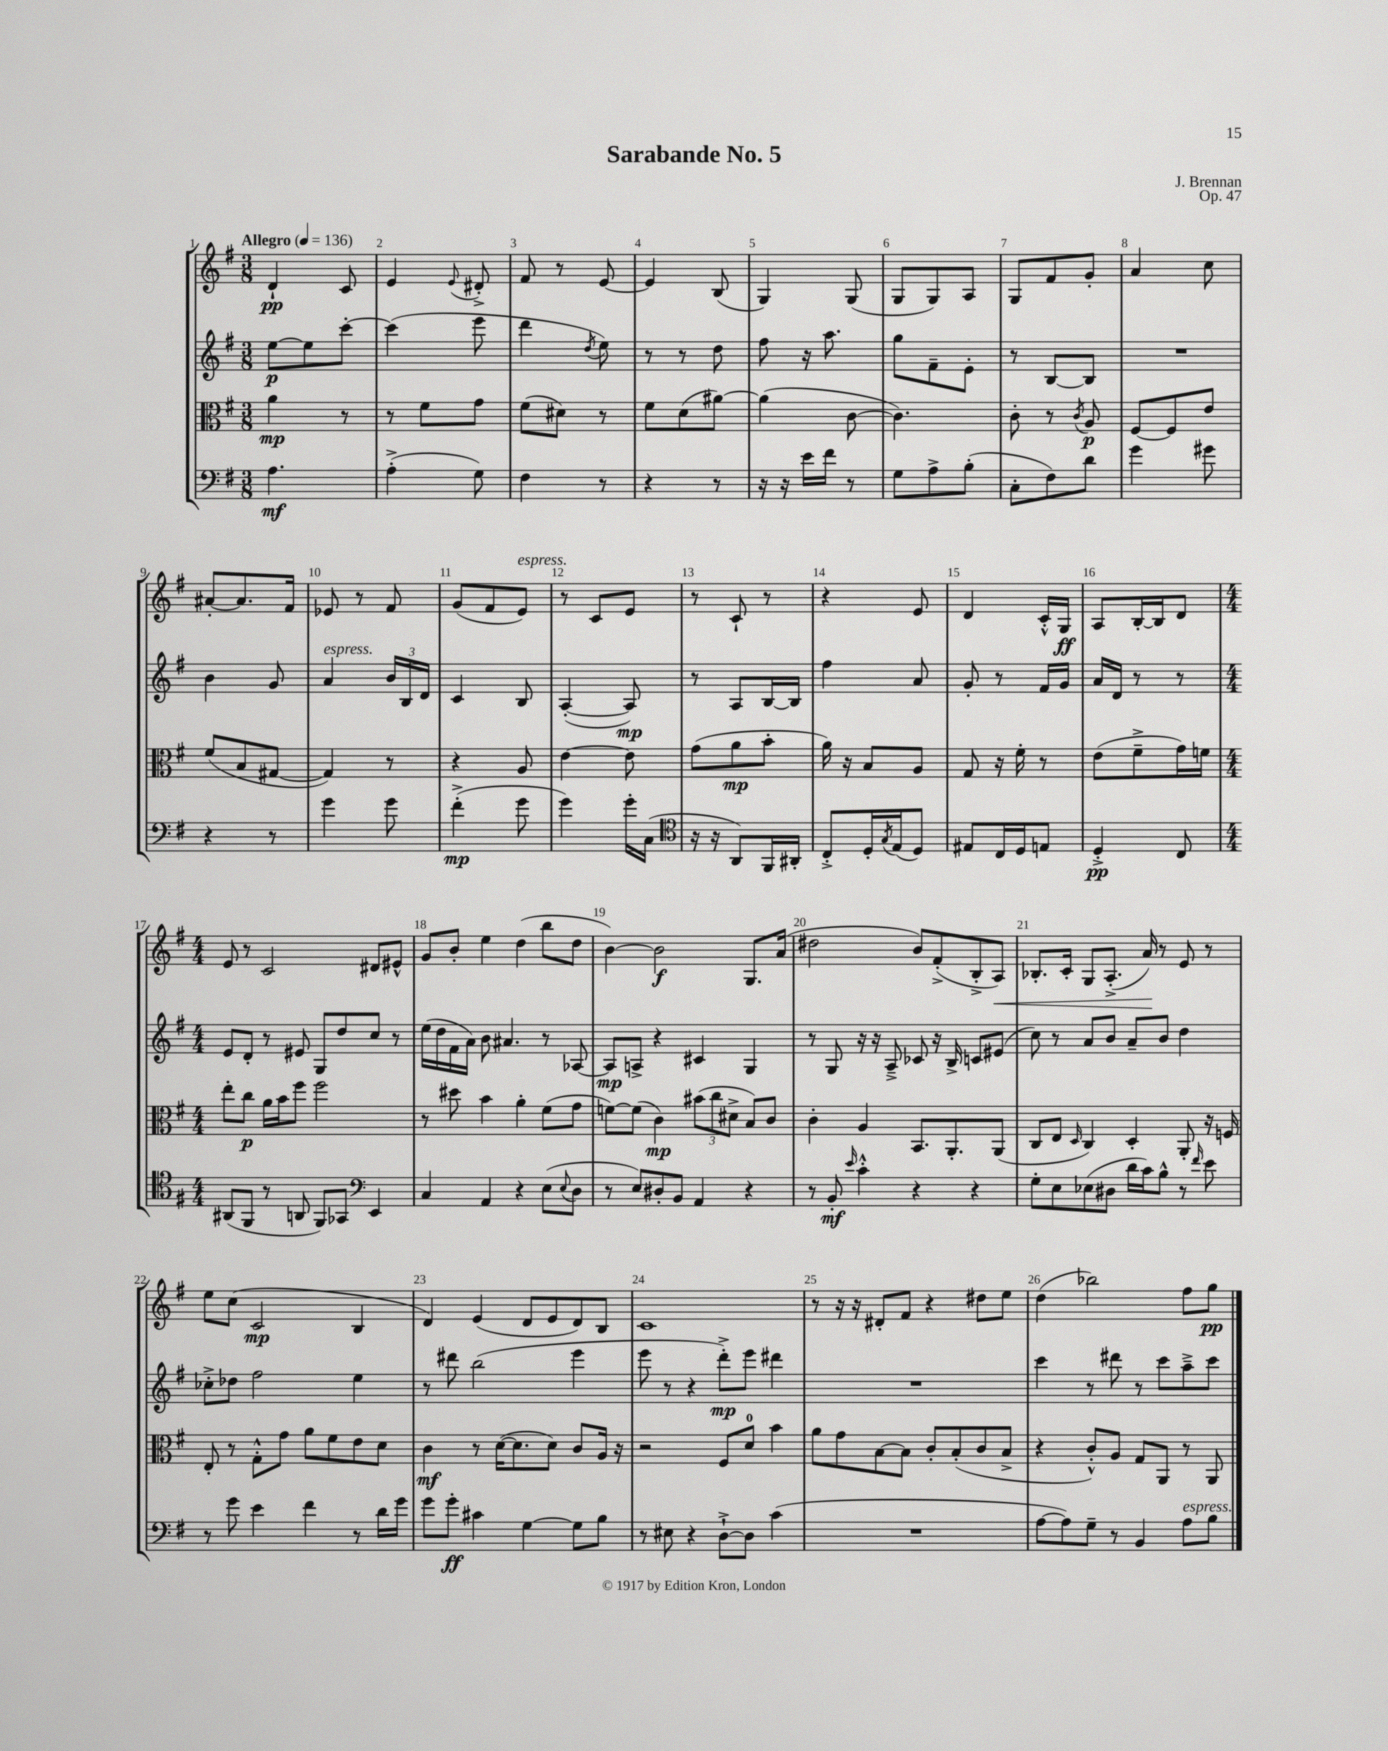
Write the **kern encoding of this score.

**kern	**kern	**kern	**kern
*staff4	*staff3	*staff2	*staff1
*clefF4	*clefC3	*clefG2	*clefG2
*k[f#]	*k[f#]	*k[f#]	*k[f#]
*M3/8	*M3/8	*M3/8	*M3/8
*MM136	*MM136	*MM136	*MM136
4.A	4a	[8ee	4d`
.	.	8ee]	.
.	8r	[8ccc'	8c
=	=	=	=
(4A'^	8r	(4ccc]	4e
.	8f#	.	.
.	.	.	8qqe
8G)	8g	8eee	8d#'^
=	=	=	=
4F#	(8f#	4ddd	8f#
.	8d#)	.	8r
.	.	8qdd	.
8r	8r	8ee)	[8e
=	=	=	=
4r	8f#	8r	4e]
.	(8d	8r	.
8r	[8a#)	8dd	(8B
=	=	=	=
16r	(4a#]	8ff#	4G)
16r	.	.	.
16e	.	16r	.
16f#	.	8.aa	.
8r	[8c	.	(8G
=	=	=	=
8G	4.c])	8gg	8G
8A^	.	8f#~	8G)
(8B'	.	8e'	8A
=	=	=	=
8C'	8c'	8r	8G
8F#)	8r	[8B	8f#
.	8qc	.	.
8d	8A	8B]	8g'
=	=	=	=
4g	[8F#	4.r	4a
.	8F#]	.	.
8g#	8e	.	8cc
=	=	=	=
4r	(8f#	4b	[8a#'
.	8B	.	8.a#]
8r	[8G#	8g	.
.	.	.	16f#
=	=	=	=
4g	4G#])	4a	8e-
.	.	.	8r
8g	8r	24b	8f#
.	.	24B	.
.	.	24d	.
=	=	=	=
(4f#'^	4r	4c	(8g
.	.	.	8f#
8g	8A	8B	8e)
=	=	=	=
4g)	[4e	([4A'	8r
.	.	.	8c
16g'	8e]	8A])	8e
(16C	.	.	.
=	=	=	=
*clefC4	*	*	*
16r	(8g	8r	8r
16r	.	.	.
8AA)	8a	8A	8c`
16FF#	8b'	[16B	8r
16AA#'	.	16B]	.
=	=	=	=
8C'^	16a)	4ff#	4r
.	16r	.	.
16D'	8B	.	.
8qG	.	.	.
(16E	.	.	.
8D)	8A	8a	8e
=	=	=	=
8E#	8G	8g'	4d
16C	16r	8r	.
16D	16f#'	.	.
8E	8r	16f#	16c'^^
.	.	16g	16G
=	=	=	=
4D'^	(8e	16a	8A
.	.	16d	.
.	8f#~^	8r	[16B'
.	.	.	16B]
8C	16g)	8r	8d
.	16f	.	.
=	=	=	=
*M4/4	*M4/4	*M4/4	*M4/4
(8AA#	8ee'	8e	8e
8FF#	8cc	8d'	8r
8r	16a	8r	2c
.	16b	.	.
8AA	8ff#	8e#	.
8FF#)	2ff#	8G	.
8GG-	.	8dd	.
*clefF4	*	*	*
4EE	.	8cc	8d#
.	.	8r	8e#^^
=	=	=	=
4C	8r	(16ee	8g
.	.	16dd	.
.	8dd#	16f#	8b'
.	.	16a)	.
4AA	4b	8b	4ee
.	.	4.a#	.
4r	4a'	.	(4dd
(8E	(8f#	8r	8bb
8qqE	.	.	.
8D	8g	[8A-	8dd
=	=	=	=
8r	[8f)	8A-]	[4b)
8E)	(8f]	8A^	.
8D#'	4c)	4r	2b]
8BB	.	.	.
4AA	(12b#	4c#	.
.	12cc	.	.
.	12d#^	.	.
4r	8B)	4G	8.G
.	8c	.	.
.	.	.	(16a
=	=	=	=
8r	4c'	8r	2dd#
8BB'	.	8G	.
16qqe	.	.	.
4c'^^	4A	16r	.
.	.	16r	.
.	.	8A~^	.
4r	8.BB	8c-	8b)
.	.	16r	(8f#'^
.	8.AA'	16B^	.
4r	.	8c	8B'^
.	(8AA	(8e#	8A)
=	=	=	=
8G'	8C	8cc)	8.B-'
8E	8E	8r	.
.	.	.	16c'
.	16qqD	.	.
(8E-	4C)	8a	8G
8D#	.	8b	(8.A'^
16d	4D'	8a~	.
16c)	.	.	16a)
8B^^	.	8b	8r
8r	8AA'	4dd	8e
16qqf#	.	.	.
8e	16r	.	8r
.	16F	.	.
=	=	=	=
8r	8E'	8cc-'^	8ee
8g	8r	8dd-	(8cc
4e	8G'^^	2ff#	2c
.	8g	.	.
4f#	8a	.	.
.	8f#	.	.
8r	8e	4ee	4B
16d	8d	.	.
16g	.	.	.
=	=	=	=
8g	4c	8r	4d)
8g'	.	8ddd#	.
4c#	8r	(2bb	(4e
.	([16d	.	.
.	8.d]	.	.
[4G	.	.	8d
.	8d)	.	8e
8G]	8c	4eee	8d)
8B	16A	.	8B
.	16r	.	.
=	=	=	=
8r	2r	8eee	1c
8E#	.	8r	.
4r	.	4r	.
[8D`^	8F#	8ddd'^)	.
8D]	8d	8eee	.
(4c	4b	4ddd#	.
=	=	=	=
1r	8a	1r	8r
.	8g	.	16r
.	.	.	16r
.	[8B	.	8d#'
.	8B]	.	8f#
.	8c'	.	4r
.	(8B'	.	.
.	8c	.	8dd#
.	8B^	.	8ee
=	=	=	=
[8A	4r	4ccc	(4dd
8A])	.	.	.
8G~	8c'^^)	8r	2bb-)
8r	8A	8ddd#	.
4BB	8G	8r	.
.	8AA	8ccc	.
8A	8r	8aa~^	8ff#
8B	8AA	8ccc	8gg
==	==	==	==
*-	*-	*-	*-
